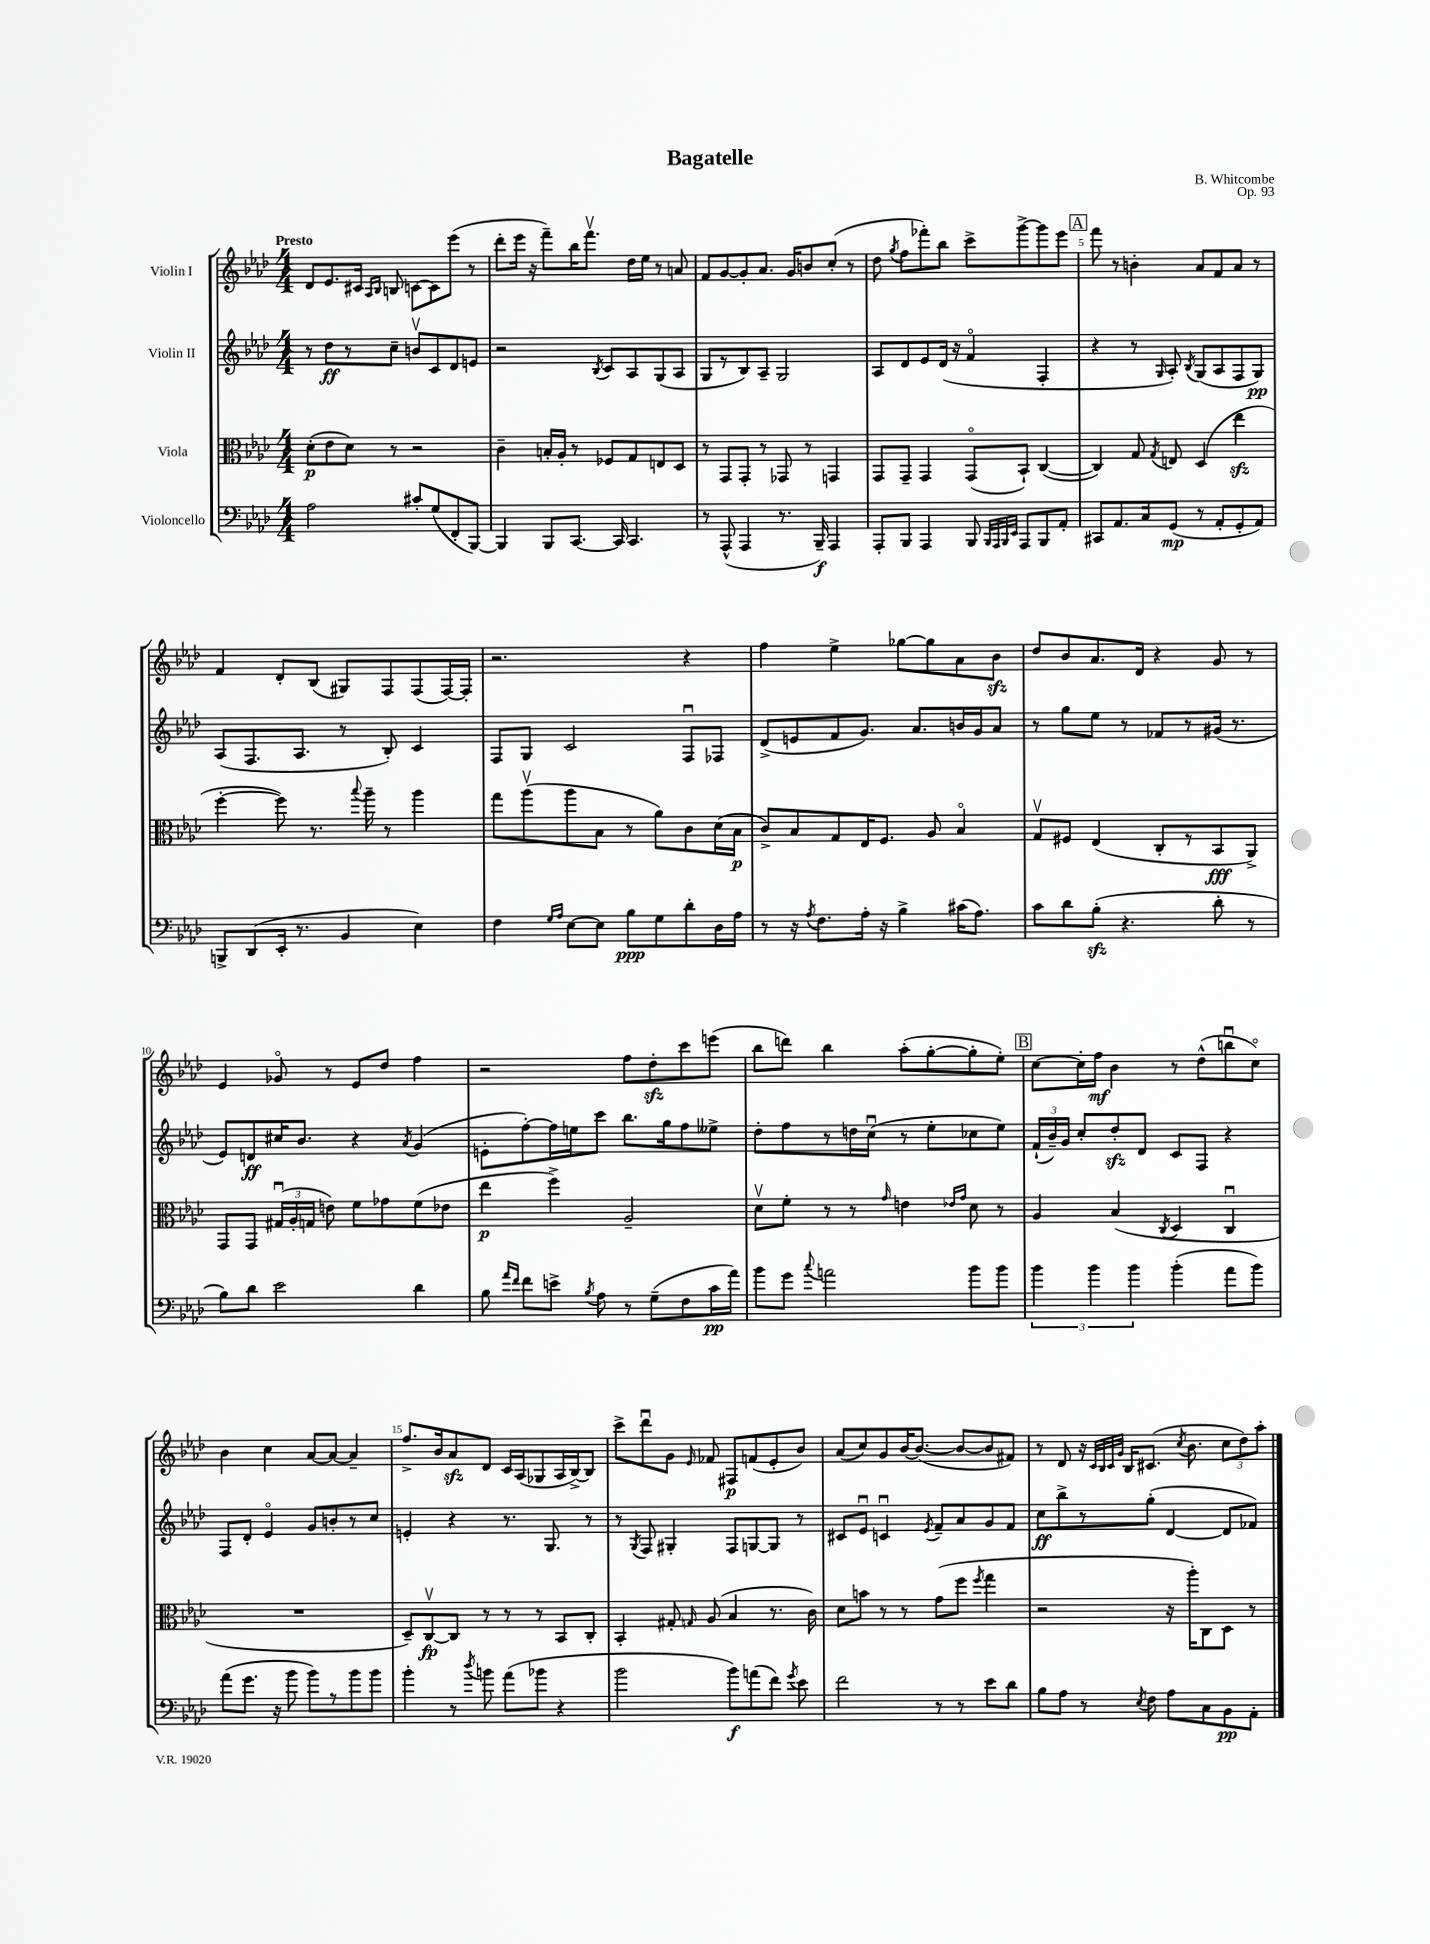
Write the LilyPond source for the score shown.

\header { title = "Bagatelle" composer = "B. Whitcombe" opus = "Op. 93" }
<<
\new StaffGroup <<
\new Staff = "s0" \with { instrumentName = "Violin I" } {
    \clef treble \key aes \major \numericTimeSignature \time 4/4 \tempo "Presto"
    \autoBeamOff des'8[ ees'8. cis'16] \grace { aes16[ bes16] } b8 c'8[~ c'8 ees'''8]( r8 |
    des'''8[-. ees'''16] r16 f'''8[--) bes''16 f'''8.]\upbow des''16[ ees''16] r8 a'8 |
    f'8[ g'8~ g'8-. aes'8.] g'16[ b'8 c''8]-.( r8 |
    des''8 \acciaccatura { g''8 } f''8[ fes'''8-.) bes''8] c'''8[-> g'''8~-> g'''8 ees'''8] |
    \mark \markup { \box "A" } f'''8 r8 b'4-. aes'8[ f'8 aes'8] r8 |
    f'4 des'8[-. bes8]( gis8[) f8 f8( f16~) f16]-. |
    r2. r4 |
    f''4 ees''4-> ges''8[~ ges''8 aes'8 bes'8]\sfz |
    des''8[ bes'8 aes'8. des'16] r4 g'8 r8 |
    ees'4 ges'8\flageolet r8 ees'8[ des''8] f''4 |
    r2 f''8[ des''8-.\sfz c'''8 e'''8]( |
    bes''8[ d'''8]) bes''4 aes''8[-.( g''8~-. g''8-. ees''8]-.) |
    \mark \markup { \box "B" } c''8[~ c''16-. f''16]\mf bes'4 r8 des''8[-^( b''8\downbow c''8]\flageolet) |
    bes'4 c''4 aes'8[~ aes'8]~ aes'4-- |
    f''8.[-> bes'16 aes'8\sfz des'8] c'16[ aes16( ges8 aes16 bes16~->) bes8] |
    c'''8[-> des'''8\downbow g'8] \grace { ees'16 } fes'8 fis8[\p f'8( ees'8-. bes'8]) |
    aes'8[( c''8) g'8 bes'16~ bes'8.]~( bes'8[~ bes'8 fis'8]) |
    r8 des'8 r16 \grace { c'32[ bes32 c'32 g'32] } bes16[ cis'8.]( \acciaccatura { c''8 } bes'8. \tuplet 3/2 { c''8[ des''8) aes''8]-. } \bar "|." |
}
\new Staff = "s1" \with { instrumentName = "Violin II" } {
    \clef treble \key aes \major \numericTimeSignature \time 4/4
    \autoBeamOff r8 des''8[\ff r8 c''8]-- b'8[\upbow c'8 des'8 e'8] |
    r2 \acciaccatura { bes8 } c'8[ aes8 g8( aes8] |
    g8[ r8 bes8) aes8]-- g2 |
    aes8[ des'8 ees'8 des'16]( r16 f'4\flageolet f4-. |
    \mark \markup { \box "A" } r4 r8 \grace { g16 } aes8-.) \acciaccatura { bes8 } g8[( aes8 f8 g8]\pp) |
    aes8[( f8. aes8.] r8 bes8-.) c'4 |
    f8[ g8] c'2 f8[\downbow fes8] |
    des'8[->( e'8 f'8 g'8.]) aes'8.[ b'16 g'16 aes'8] |
    r8 g''8[ ees''8] r8 fes'8[ r8 gis'16]( r8. |
    ees'8[) d'8\ff cis''16 bes'8.] r4 \acciaccatura { aes'8 } g'4( |
    e'8[-. f''8~-.) f''16 e''16 c'''8] bes''8.[ g''16 f''8 eeses''8]-> |
    des''8[-. f''8 r8 d''16 c''16]\downbow( r8 ees''8[-. ces''8 ees''8]) |
    \mark \markup { \box "B" } \tuplet 3/2 { f'16[-!( bes'16--) g'16] } c''8[-. des''8-.\sfz des'8] c'8[ f8] r4 |
    f8[ des'8]-. ees'4\flageolet g'8[ b'8-. r8 c''8] |
    e'4-. r4 r8. g8. r8 |
    r8 \acciaccatura { g8 } f8 gis4-. f8[ g8~ g8] r8 |
    cis'8[ ees'8]\downbow c'4\downbow \acciaccatura { ees'8 } f'8[-- aes'8 g'8 f'8] |
    c''8[\ff bes''8-> r8 g''8]-.( des'4~ des'8[ fes'8]) \bar "|." |
}
\new Staff = "s2" \with { instrumentName = "Viola" } {
    \clef alto \key aes \major \numericTimeSignature \time 4/4
    \autoBeamOff des'8[-.\p( ees'8 des'8]) r8 r2 |
    c'4-- b16[-. aes16]-. r8 fes8[ g8 e8 des8] |
    r8 g,8[ g,8]-. r8 ges,8 r8 g,4 |
    g,8[ g,8]-- g,4 g,8[\flageolet( bes,8]-!) c4~( |
    \mark \markup { \box "A" } c4) g8 \acciaccatura { g8 } e8 des4( ees''4\sfz |
    f''4~-. f''8) r8. \appoggiatura { bes''8 } aes''16-- r8 aes''4 |
    g''8[ aes''8\upbow( aes''8 bes8] r8 aes'8[) c'8 des'16( bes16]\p |
    c'8[->) bes8 g8 ees16 f8.] aes8 bes4\flageolet |
    g8[\upbow fis8] ees4( c8[-. r8 bes,8\fff aes,8]->) |
    g,8[ g,8] \tuplet 3/2 { gis16[\downbow( aes16-. g16] } e'8) f'8[ ges'8 f'8( ees'8] |
    ees''4\p f''4->) aes2-- |
    des'8[\upbow f'8]-. r8 r8 \grace { g'16 } e'4 \grace { ees'16[ g'16] } des'8 r8 |
    \mark \markup { \box "B" } aes4 bes4( \acciaccatura { c8 } des4 c4\downbow |
    R1 |
    des8[--) c8~\upbow\fp c8] r8 r8 r8 bes,8[ c8]-. |
    bes,4-. gis8-. \grace { g16 } aes8( bes4 r8. c'16) |
    des'8[ b'8] r8 r8 g'8[( f''8] \acciaccatura { f''8 } g''4 |
    r2 r16 aes''16[-.) c8 des8] r8 \bar "|." |
}
\new Staff = "s3" \with { instrumentName = "Violoncello" } {
    \clef bass \key aes \major \numericTimeSignature \time 4/4
    \autoBeamOff aes2 cis'8[-. g8( f,8-. bes,,8]~) |
    bes,,4 bes,,8[ c,8.]~ c,16 c,4. |
    r8 aes,,8-^( aes,,4 r8. bes,,16--\f) aes,,4 |
    aes,,8[-. bes,,8] aes,,4 bes,,8 \grace { bes,,32[ aes,,32 bes,,32 ees,32] } aes,,8[ bes,,8 aes,8]-. |
    \mark \markup { \box "A" } cis,8[ aes,8. c16 g,8]\mp( r8 aes,8[-. g,8-. aes,8]) |
    b,,8[-> des,8( ees,16]-. r8. bes,4 ees4) |
    f4 \grace { g16[ aes16] } ees8[~ ees8] bes8[\ppp g8 des'8-. des16 aes16] |
    r8 r16 \acciaccatura { aes8 } f8.[ aes16]-. r16 bes4-> cis'16[( aes8.]) |
    c'8[ des'8 bes8]-.\sfz( r4. des'8-. r8 |
    bes8[) des'8] ees'2 des'4 |
    bes8 \grace { aes'16[ f'16] } f'8[ e'8]-> \acciaccatura { bes8 } aes8 r8 g8[--( f8 c'16\pp aes'16]) |
    bes'8[ g'8] \appoggiatura { c''8 } a'2 bes'8[ bes'8] |
    \mark \markup { \box "B" } \tuplet 3/2 { bes'4 bes'4 bes'4 } bes'4-.( aes'8[ bes'8]) |
    aes'8[( g'8.] r16 bes'8 bes'8[) r8 bes'8 bes'8] |
    bes'4-. r8 \acciaccatura { des''8 } b'8 aes'8[( bes'8] r4 |
    bes'2 bes'8[\f) a'8( f'8]) \acciaccatura { g'8 } ees'8 |
    f'2 r8 r8 ees'8[ des'8] |
    bes8[ aes8] r8 \acciaccatura { ees8 } f8 aes8[ c8 bes,8\pp aes,8]-. \bar "|." |
}
>>
>>
\layout { \context { \Score \override BarNumber.break-visibility = ##(#f #t #t) barNumberVisibility = #(every-nth-bar-number-visible 5) } }
